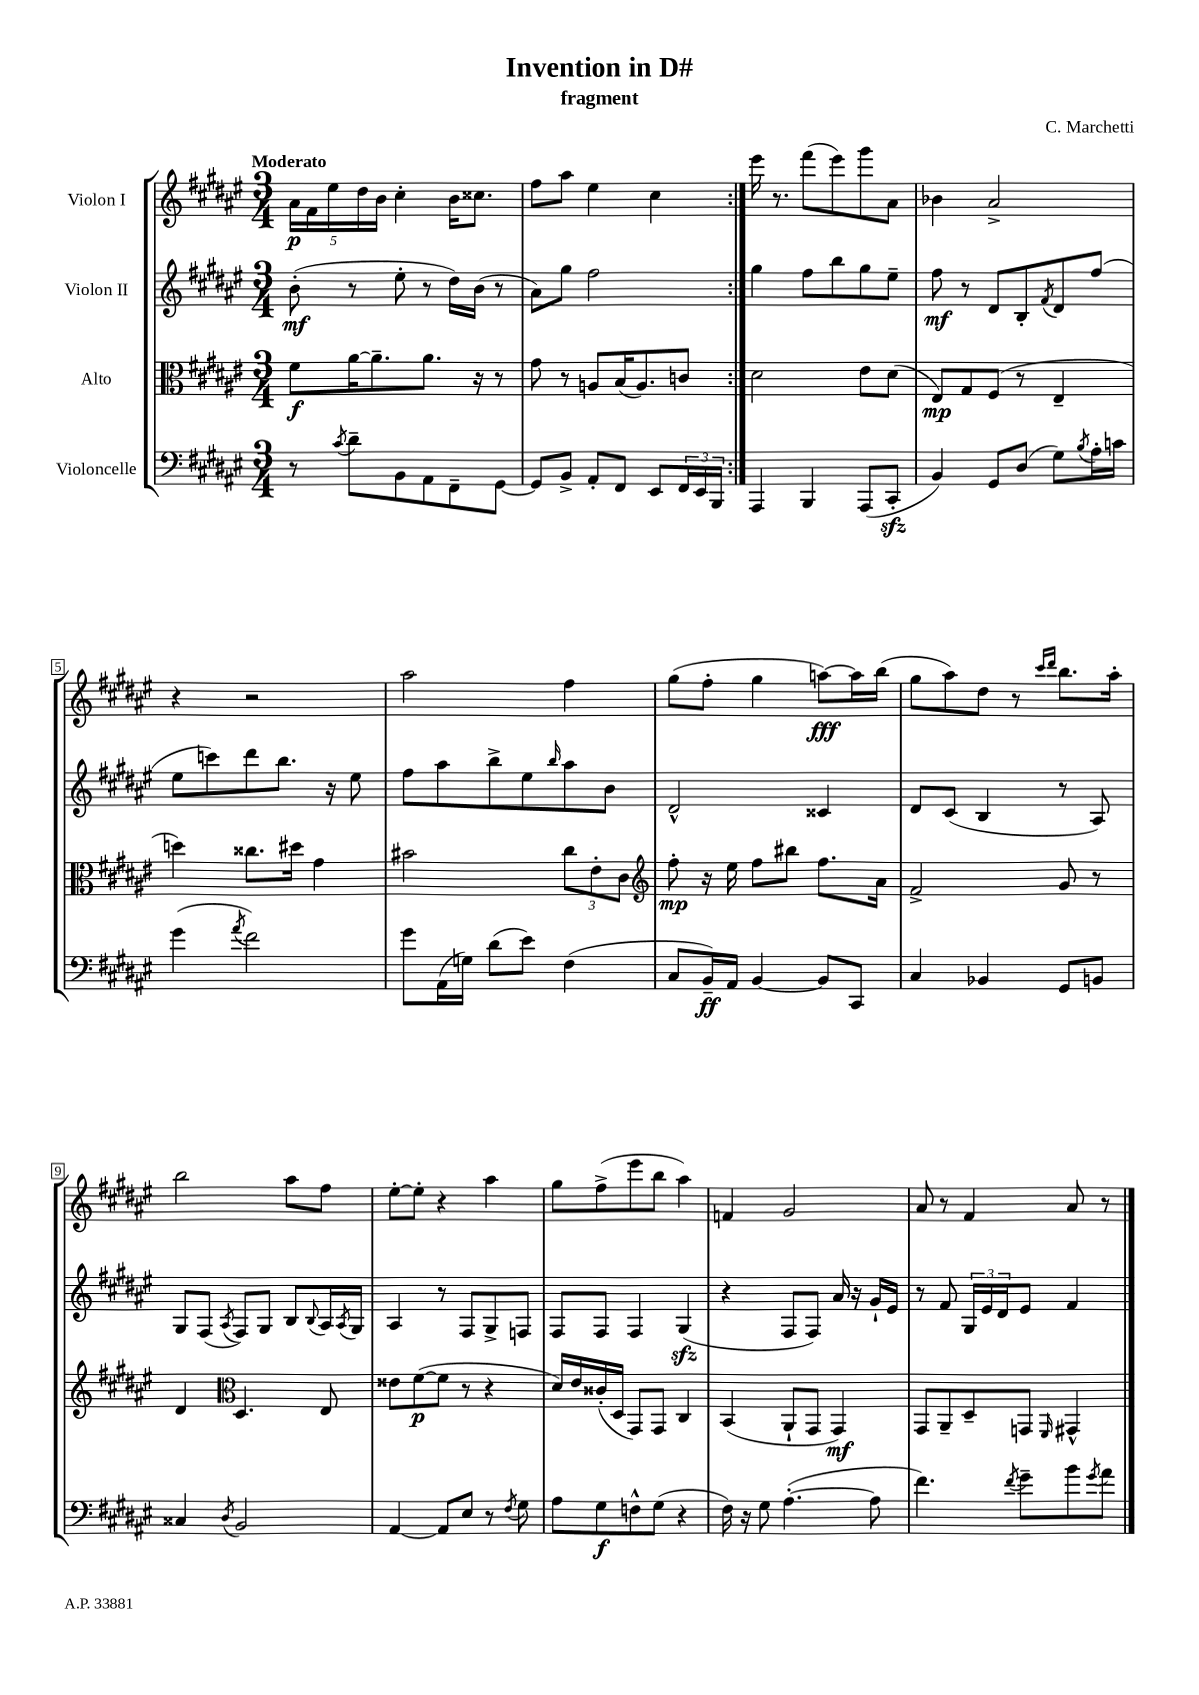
\header { title = "Invention in D#" composer = "C. Marchetti" subtitle = "fragment" }
<<
\new StaffGroup <<
\new Staff = "s0" \with { instrumentName = "Violon I" } {
    \clef treble \key fis \major \numericTimeSignature \time 3/4 \tempo "Moderato"
    \repeat volta 2 { \tuplet 5/4 { ais'16\p fis'16 eis''16 dis''16 b'16 } cis''4-. b'16 cisis''8. |
    fis''8 ais''8 eis''4 cis''4 | }
    eis'''16 r8. fis'''8( eis'''8) gis'''8 ais'8 |
    bes'4 ais'2-> |
    r4 r2 |
    ais''2 fis''4 |
    gis''8( fis''8-. gis''4 a''8~\fff) a''16 b''16( |
    gis''8 ais''8) dis''8 r8 \grace { cis'''16 dis'''16 } b''8. ais''16-. |
    b''2 ais''8 fis''8 |
    eis''8~-. eis''8-. r4 ais''4 |
    gis''8 fis''8->( eis'''8 b''8 ais''4) |
    f'4 gis'2 |
    ais'8 r8 fis'4 ais'8 r8 \bar "|." |
}
\new Staff = "s1" \with { instrumentName = "Violon II" } {
    \clef treble \key fis \major \numericTimeSignature \time 3/4
    \repeat volta 2 { b'8-.\mf( r8 eis''8-. r8 dis''16) b'16( r8 |
    ais'8) gis''8 fis''2 | }
    gis''4 fis''8 b''8 gis''8 eis''8-- |
    fis''8\mf r8 dis'8 b8-. \acciaccatura { fis'8 } dis'8 fis''8( |
    eis''8 c'''8) dis'''8 b''8. r16 eis''8 |
    fis''8 ais''8 b''8-> eis''8 \grace { b''16 } ais''8 b'8 |
    dis'2-^ cisis'4 |
    dis'8 cis'8( b4 r8 ais8) |
    gis8 fis8( \acciaccatura { ais8 } fis8) gis8 b8 \appoggiatura { b8 } ais16 \acciaccatura { ais8 } gis16 |
    ais4 r8 fis8 gis8-> f8 |
    fis8 fis8 fis4 gis4\sfz( |
    r4 fis8 fis8) ais'16 r16 gis'16-! eis'16 |
    r8 fis'8 \tuplet 3/2 { gis16 eis'16 dis'16 } eis'8 fis'4 \bar "|." |
}
\new Staff = "s2" \with { instrumentName = "Alto" } {
    \clef alto \key fis \major \numericTimeSignature \time 3/4
    \repeat volta 2 { fis'8\f ais'16~ ais'8.-- ais'8. r16 r8 |
    gis'8 r8 a8 b16( a8.) c'8 | }
    dis'2 eis'8 dis'8( |
    eis8\mp) gis8 fis8( r8 eis4-- |
    d''4) cisis''8. dis''16 gis'4 |
    bis'2 \tuplet 3/2 { cis''8 eis'8-. cis'8 } |
    \clef treble fis''8-.\mp r16 eis''16 fis''8 bis''8 fis''8. ais'16 |
    fis'2-> gis'8 r8 |
    dis'4 \clef alto dis4. eis8 |
    eisis'8 fis'8~\p( fis'8 r8 r4 |
    dis'16) eis'16 cisis'16-.( dis16 gis,8) gis,8 cis4 |
    b,4( ais,8-! gis,8 gis,4\mf) |
    gis,8 ais,8-- dis8-- g,8 \grace { fis,16 } gis,4-^ \bar "|." |
}
\new Staff = "s3" \with { instrumentName = "Violoncelle" } {
    \clef bass \key fis \major \numericTimeSignature \time 3/4
    \repeat volta 2 { r8 \acciaccatura { cis'8 } dis'8-- b,8 ais,8 fis,8-- gis,8~ |
    gis,8 b,8-> ais,8-. fis,8 eis,8 \tuplet 3/2 { fis,16 eis,16 b,,16 } | }
    ais,,4 b,,4 ais,,8( cis,8-.\sfz |
    b,4) gis,8 dis8( gis8) \acciaccatura { b8 } ais16-. c'16 |
    gis'4( \acciaccatura { ais'8 } fis'2) |
    gis'8 ais,16( g16) dis'8( eis'8) fis4( |
    cis8 b,16--\ff) ais,16 b,4~ b,8 cis,8 |
    cis4 bes,4 gis,8 b,8 |
    cisis4 \acciaccatura { dis8 } b,2 |
    ais,4~ ais,8 eis8 r8 \acciaccatura { fis8 } gis8 |
    ais8 gis8\f f8-^ gis8( r4 |
    fis16) r16 gis8 ais4.~-.( ais8 |
    fis'4.) \acciaccatura { fis'8 } gis'8-- b'8 \acciaccatura { gis'8 } ais'8 \bar "|." |
}
>>
>>
\layout { \context { \Score \override BarNumber.stencil = #(make-stencil-boxer 0.1 0.3 ly:text-interface::print) } }
